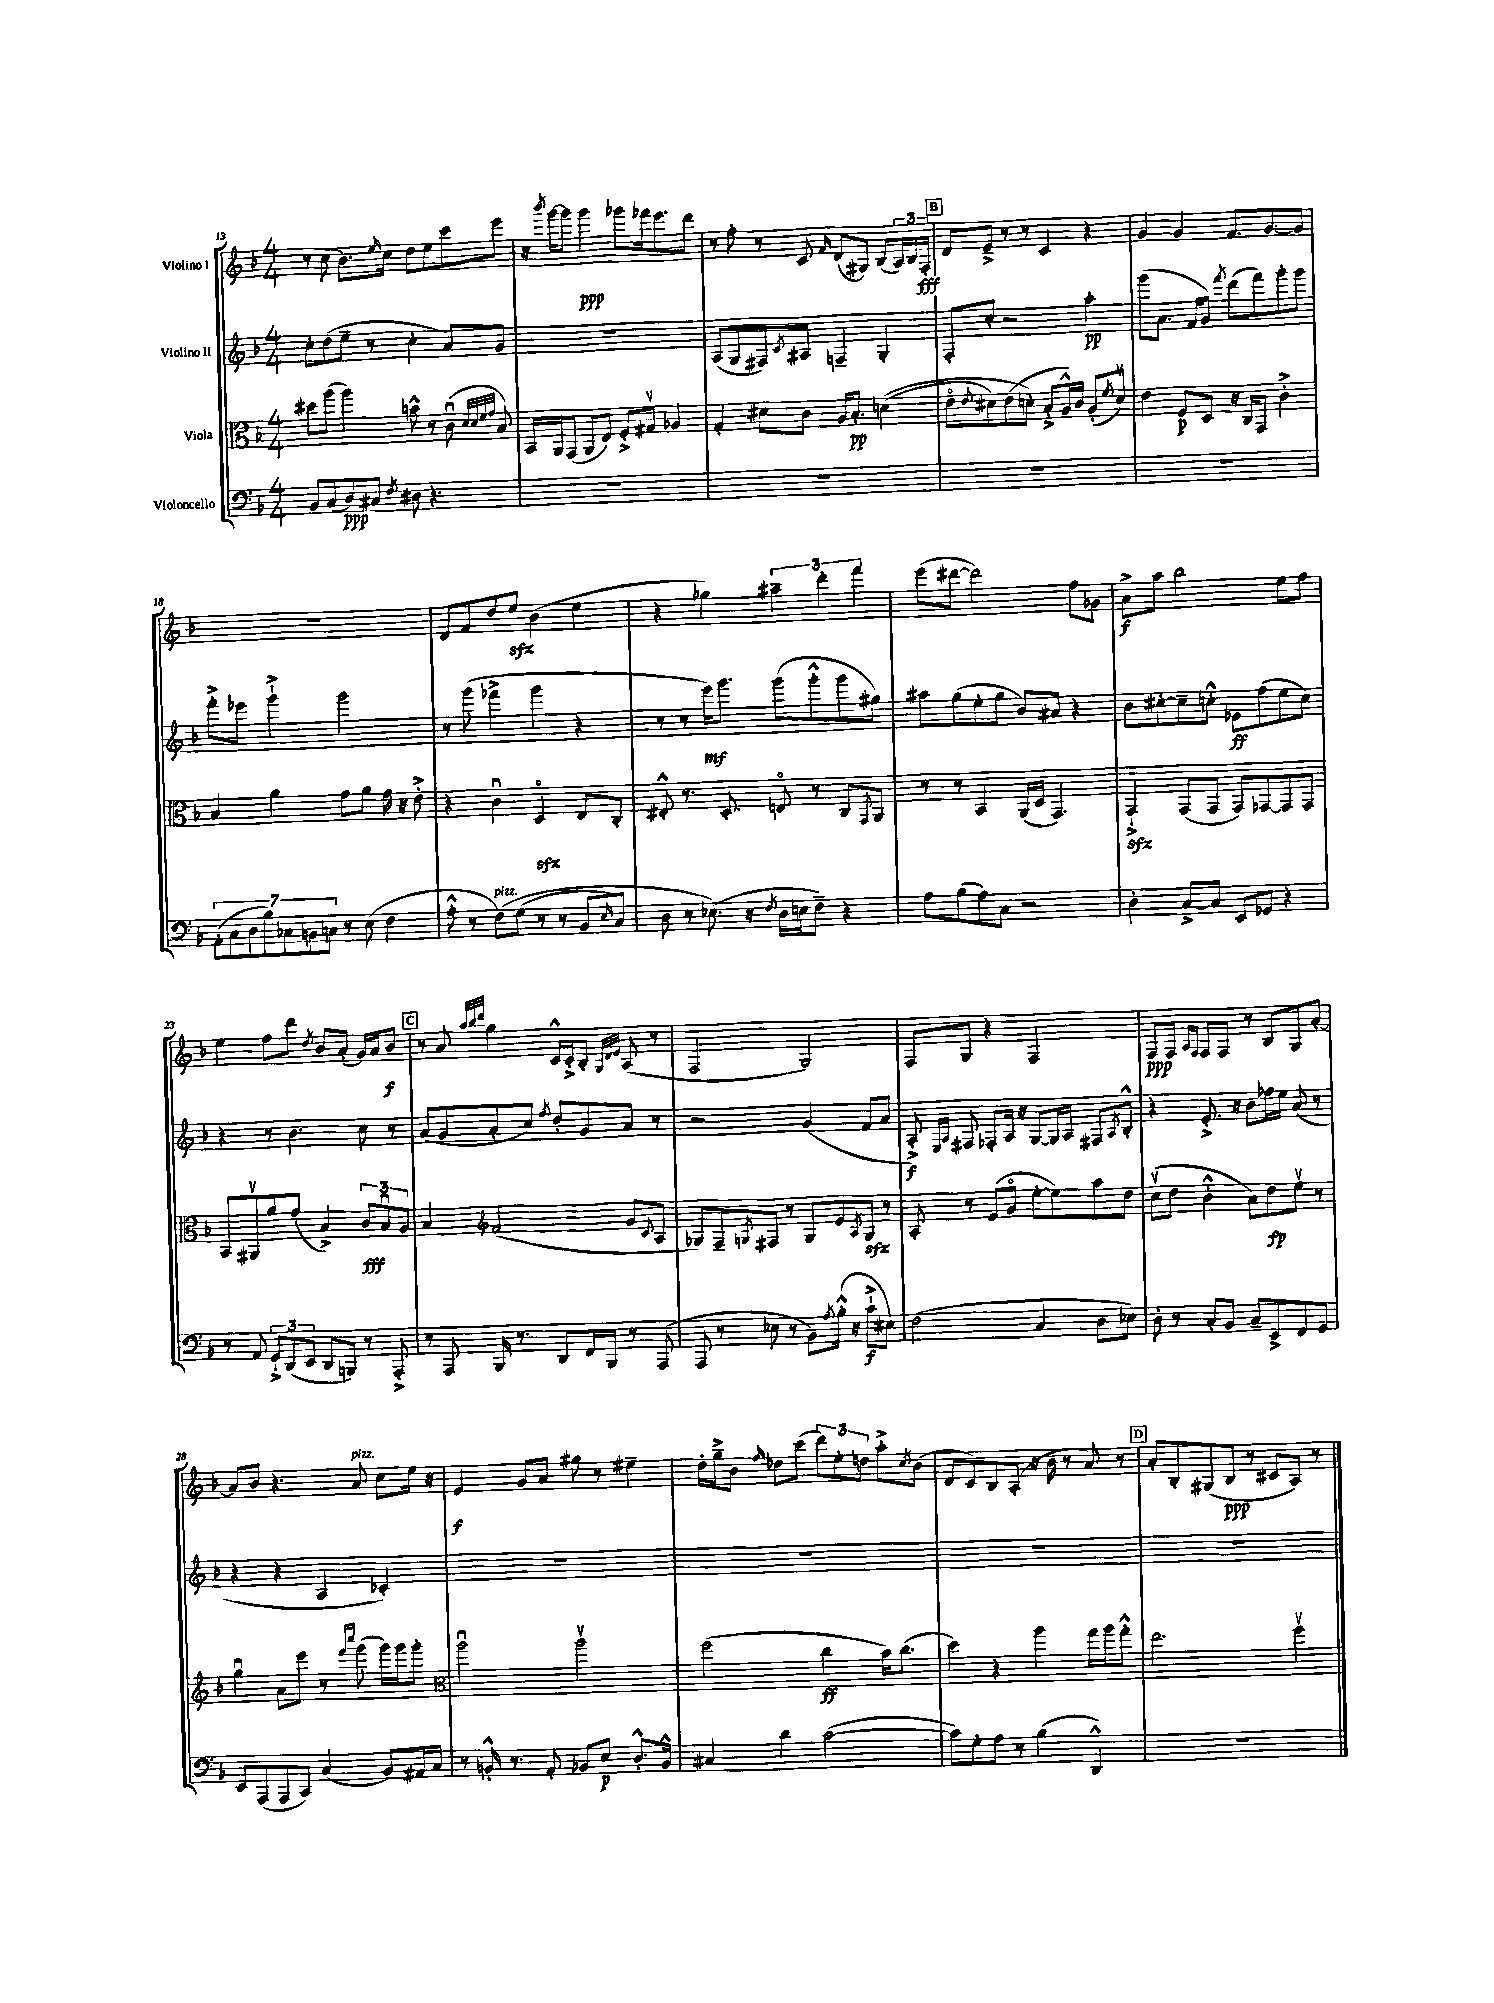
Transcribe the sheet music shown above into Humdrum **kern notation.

**kern	**dynam	**kern	**dynam	**kern	**dynam	**kern	**dynam
*part4	*part4	*part3	*part3	*part2	*part2	*part1	*part1
*staff4	*staff4	*staff3	*staff3	*staff2	*staff2	*staff1	*staff1
*I"Violoncello	*	*I"Viola	*	*I"Violino II	*	*I"Violino I	*
*clefF4	*	*clefC3	*	*clefG2	*	*clefG2	*
*k[b-]	*	*k[b-]	*	*k[b-]	*	*k[b-]	*
*M4/4	*	*M4/4	*	*M4/4	*	*M4/4	*
=13	=13	=13	=13	=13	=13	=13	=13
8BB-/L	.	8dd#X\L	.	8cc'\L	.	8r	.
(8C/	.	(8aa\J	.	(8dd\	.	(8cc\	.
8D/)	ppp	4aa\)	.	8ee~\J	.	8.b-\L)	.
8C#X/J	.	.	.	8r	.	.	.
.	.	.	.	.	.	16qqee/	.
.	.	.	.	.	.	16cc\Jk	.
8qF/	.	.	.	.	.	.	.
8D#X\	.	8bn^^\	.	4cc'\	.	8dd\L	.
4.r	.	8r	.	.	.	8ee\	.
.	.	(8cu\	.	8a/L)	.	8ccc\	.
.	.	32qqd/LLL	.	.	.	.	.
.	.	32qqd/	.	.	.	.	.
.	.	32qqf/	.	.	.	.	.
.	.	32qqg/JJJ	.	.	.	.	.
.	.	8B-/)	.	8g/J	.	8eee\J	.
=14	=14	=14	=14	=14	=14	=14	=14
1r	.	16BB-/LL	.	1r	.	16r	.
.	.	.	.	.	.	8qbbb-/	.
.	.	16AA/J	.	.	.	[16ggg\KL	.
.	.	(8GG/J	.	.	.	8ggg\J]	.
.	.	8AA/L	.	.	.	4ggg\	ppp
.	.	8E/J)	.	.	.	.	.
.	.	8F'^/L	.	.	.	8ggg-X\L	.
.	.	8G#Xv/J	.	.	.	16fff-X\k	.
.	.	.	.	.	.	8.eee\	.
.	.	4A-X/	.	.	.	.	.
.	.	.	.	.	.	8ddd\J	.
=15	=15	=15	=15	=15	=15	=15	=15
1r	.	4G'/	.	(8A/L	.	8r	.
.	.	.	.	8G/	.	8ff'\	.
.	.	8d#X\L	.	8F#X/)	.	8r	.
.	.	.	.	8qc/	.	.	.
.	.	8c\J	.	8A#X/J	.	8c/	.
.	.	.	.	.	.	16qqf/	.
.	.	16A/KL	.	4Fn~/	.	(8d/L	.
.	.	8.B-'/J	pp	.	.	.	.
.	.	.	.	.	.	8G#X/J)	.
.	.	((4dn\	.	4G'/	.	(8B-/L	.
.	.	.	.	.	.	24A/L)	.
.	.	.	.	.	.	24B-/	.
.	.	.	.	.	.	24F'/JJ	fff
!!LO:REH:place=s1:t=B
=16	=16	=16	=16	=16	=16	=16	=16
1r	.	8e\L	.	8F'/L	.	8d/L	.
.	.	8qqe/	.	.	.	.	.
.	.	8d#X\)	.	8cc'/J	.	8e~^/J	.
.	.	(8e\	.	2r	.	8r	.
.	.	8dn'\J)	.	.	.	8r	.
.	.	8B-'^/L	.	.	.	4c/	.
.	.	16A^^/L)	.	.	.	.	.
.	.	16c/JJ	.	.	.	.	.
.	.	(8A'/L	.	4aa'\	pp	4r	.
.	.	8qf/	.	.	.	.	.
.	.	8dv/J)	.	.	.	.	.
=17	=17	=17	=17	=17	=17	=17	=17
1r	.	4e\	.	(8ggg\L	.	4g/	.
.	.	.	.	8.a\J	.	.	.
.	.	8F/L	p	.	.	4g/	.
.	.	.	.	16f/KL	.	.	.
.	.	8D/J	.	8g/J)	.	.	.
.	.	.	.	8qfff/	.	.	.
.	.	16r	.	(8ddd\L	.	8.f/L	.
.	.	16C/KL	.	.	.	.	.
.	.	8GG/J	.	8fff\)	.	.	.
.	.	.	.	.	.	[8.g/	.
.	.	4c'^\	.	8ggg'\	.	.	.
.	.	.	.	8ggg\J	.	8g/J]	.
!!LO:LB:g=z
=18	=18	=18	=18	=18	=18	=18	=18
(14AA'\L	.	4B-/	.	8fff'^\L	.	1r	.
14C\	.	.	.	.	.	.	.
.	.	.	.	8eee-X\J	.	.	.
14D\	.	.	.	.	.	.	.
14B-\)	.	.	.	.	.	.	.
.	.	4a\	.	4ggg`^\	.	.	.
14C-X\	.	.	.	.	.	.	.
14BBn\	.	.	.	.	.	.	.
14Cn\J	.	.	.	.	.	.	.
8r	.	8g\L	.	2ggg\	.	.	.
(8E\	.	8a\J	.	.	.	.	.
4F\	.	16g\	.	.	.	.	.
.	.	16r	.	.	.	.	.
.	.	8e'^\	.	.	.	.	.
=19	=19	=19	=19	=19	=19	=19	=19
8A'^^\	.	4r	.	8r	.	8d/L	.
8r	.	.	.	(8ggg\	.	8f/	.
!LO:TX:a:i:t=pizz.	!	!	!	!	!	!	!
(8F\L)	.	4cu\	.	4fff-X^\	.	8dd/	.
(8G\J	.	.	.	.	.	8eezz/J	.
8r	.	4Dzz/	.	4ggg\	.	(4b-\	.
8r	.	.	.	.	.	.	.
8BB-/L	.	8E/L	.	4r	.	4ee\	.
16qqE/	.	.	.	.	.	.	.
8C/J)	.	8C'/J	.	.	.	.	.
=20	=20	=20	=20	=20	=20	=20	=20
8D\	.	8E#X'^^/	.	8r	.	4r	.
8r	.	8.r	.	8r	.	.	.
(8.E-X\)	.	.	.	16eee\KL)	mf	4gg-X\)	.
.	.	8.D'/	.	8.ggg\J	.	.	.
16r	.	.	.	.	.	.	.
8qF/	.	.	.	.	.	.	.
16D\LL	.	8En/	.	(8ggg\L	.	6aa#X~\	.
16En\J	.	.	.	.	.	.	.
8F~\J)	.	8r	.	8ggg'^^\	.	.	.
.	.	.	.	.	.	6ddd'\	.
4r	.	8C/L	.	8ggg\	.	.	.
.	.	.	.	.	.	6fff\	.
.	.	8qqGG/	.	.	.	.	.
.	.	8AA/J	.	8gg#X\J)	.	.	.
=21	=21	=21	=21	=21	=21	=21	=21
8A\L	.	8r	.	8aa#X\L	.	(8eee\L	.
(8B-\	.	8r	.	(8gg\	.	[8ddd#X\J	.
8A\)	.	4BB-/	.	8ee'\	.	2ddd#\])	.
8C\J	.	.	.	8gg\J	.	.	.
2r	.	(16AA/LL	.	8b-/L)	.	.	.
.	.	16D/JJ	.	.	.	.	.
.	.	4.GG/)	.	8a#X/J	.	.	.
.	.	.	.	4r	.	8ff\L	.
.	.	.	.	.	.	8g-X\J	.
=22	=22	=22	=22	=22	=22	=22	=22
4D'\	.	4GGzz`^/	.	8b-\L	.	8a^\L	f
.	.	.	.	[8cc#X'\	.	8aa\J	.
[8C^/L	.	(8GG/L	.	8cc#~\]	.	2bb-\	.
8C/J]	.	8GG/J	.	8ccn'^^\J	.	.	.
8EE/L	.	8GG/L)	.	8e-X\L	ff	.	.
8GG-X/J	.	[8GG-X/	.	(8ff\	.	.	.
4r	.	8GG-/]	.	8ee\	.	8ee\L	.
.	.	8GG-/J	.	8cc\J)	.	8ff\J	.
!!LO:LB:g=z
=23	=23	=23	=23	=23	=23	=23	=23
8r	.	8BB-/L	.	4r	.	4ee\	.
8AA/	.	8AA#Xv/	.	.	.	.	.
12GG`^/L	.	8a/	.	8r	.	8ff\L	.
(12DD/	.	.	.	.	.	.	.
.	.	(8g/J	.	4.b-\	.	8ddd\J	.
12EE/J	.	.	.	.	.	.	.
.	.	.	.	.	.	8qdd/	.
8DD/L	.	4B-^/)	.	.	.	8b-/L	.
8BBBn/J)	.	.	.	.	.	(8a'/J	.
8r	.	12c/L	fff	8cc\	.	16g/LL)	.
.	.	.	.	.	.	16a/J	.
.	.	12B-u/	.	.	.	.	.
8AAA'^/	.	.	.	8r	.	8b-/J	f
.	.	12A/J	.	.	.	.	.
!!LO:REH:place=s1:t=C
=24	=24	=24	=24	=24	=24	=24	=24
8r	.	4B-/	.	(8a/L	.	8r	.
8AAA/	.	.	.	8g/	.	8a/	.
*	*	*clefG2	*	*	*	*	*
.	.	.	.	.	.	32qqaa/LLL	.
.	.	.	.	.	.	32qqbb-/	.
.	.	.	.	.	.	32qqddd/JJJ	.
16BBB-/	.	(2f/	.	8a'/	.	4gg\	.
8.r	.	.	.	.	.	.	.
.	.	.	.	8cc/J)	.	.	.
.	.	.	.	8qff/	.	.	.
8DD/L	.	.	.	8dd'/L	.	16c^^/LL	.
.	.	.	.	.	.	16c'^/J	.
16FF/L	.	.	.	8g/	.	8B-'/J	.
16BBB-/JJ	.	.	.	.	.	.	.
.	.	.	.	.	.	32qqG/LLL	.
.	.	.	.	.	.	32qqd/	.
.	.	.	.	.	.	32qqe/JJJ	.
8r	.	8g/L	.	8a/J	.	(8A/	.
.	.	8qqc/	.	.	.	.	.
(8AAA/	.	8A/J	.	8r	.	8r	.
=25	=25	=25	=25	=25	=25	=25	=25
8AAA/	.	8G-X/L)	.	2r	.	2F/	.
8r	.	8F~/	.	.	.	.	.
.	.	8qGn/	.	.	.	.	.
8E-X\	.	8F#X/J	.	.	.	.	.
8r	.	8r	.	.	.	.	.
8BB-\L)	.	8G/L	.	(4g/	.	2G/)	.
8qA/	.	.	.	.	.	.	.
(16B-'^^\Jk	.	8e/	.	.	.	.	.
16r	.	.	.	.	.	.	.
.	.	8qA/	.	.	.	.	.
8c`^\L	f	8Gzz/J	.	8f/L	.	.	.
8E#X\J)	.	8r	.	8a/J	.	.	.
=26	=26	=26	=26	=26	=26	=26	=26
(2F\	.	8A'/	.	8A'^/)	f	8F/L	.
.	.	.	.	16qqE/LL	.	.	.
.	.	.	.	16qqA/JJ	.	.	.
.	.	8r	.	8F#X/	.	8G/J	.
.	.	(8e/L	.	8F-X'/L	.	4r	.
.	.	8g/J	.	16A/Jk	.	.	.
.	.	.	.	16r	.	.	.
4C/	.	[8ee'\L	.	[8G/L	.	2F/	.
.	.	8ee\])	.	16G/L]	.	.	.
.	.	.	.	16A/JJ	.	.	.
8D\L	.	8aa\	.	8F#X/L	.	.	.
.	.	.	.	8qA/	.	.	.
8E-X\J)	.	8dd\J	.	8B-'^^/J	.	.	.
=27	=27	=27	=27	=27	=27	=27	=27
8D'\	.	(8ccv\L	.	4r	.	8F/L	ppp
8r	.	8dd\J	.	.	.	8F/J	.
.	.	.	.	.	.	16qqA/LL	.
.	.	.	.	.	.	16qqF/JJ	.
8C'/L	.	4b-'^^\	.	8.e'^/	.	8F/L	.
8BB-/J	.	.	.	.	.	8F/J	.
.	.	.	.	16r	.	.	.
8C~/L	.	8a\L)	.	8b-\L	.	8r	.
8EE^/	.	8dd\	fp	16ff-X\L	.	8B-/L	.
.	.	.	.	16ee\JJ	.	.	.
8FF/	.	8eev\J	.	(8a/	.	8G/	.
8GG/J	.	8r	.	8r	.	[8a'/J	.
!!LO:LB:g=z
=28	=28	=28	=28	=28	=28	=28	=28
8EE/L	.	4ggu\	.	4r	.	8a/L]	.
(8AAA/	.	.	.	.	.	8b-/J	.
8AAA/	.	8a\L	.	4r	.	4.r	.
8CC/J)	.	8eee\J	.	.	.	.	.
(4C/	.	8r	.	4A/	.	.	.
.	.	16qqfff/LL	.	.	.	.	.
.	.	16qqcccc/JJ	.	.	.	.	.
!	!	!	!	!	!	!LO:TX:a:i:t=pizz.	!
.	.	(8ggg\	.	.	.	8a/	.
8BB-/L)	.	16ggg\LL)	.	4c-X'/)	.	8cc\L	.
.	.	16ggg\J	.	.	.	.	.
16AA#X/L	.	8ggg'\J	.	.	.	16ee\Jk	.
16C/JJ	.	.	.	.	.	16r	.
=29	=29	=29	=29	=29	=29	=29	=29
*	*	*clefC3	*	*	*	*	*
8r	.	2aau\	.	1r	.	4e/	f
16BBn'^^/	.	.	.	.	.	.	.
8.r	.	.	.	.	.	.	.
.	.	.	.	.	.	8g/L	.
8AA'/	.	.	.	.	.	8a/J	.
8BB-X/L	.	2aav\	.	.	.	8gg#X\	.
8E/J	p	.	.	.	.	8r	.
8.D'^^/L	.	.	.	.	.	4ee#X~\	.
16BB-^^/Jk	.	.	.	.	.	.	.
=30	=30	=30	=30	=30	=30	=30	=30
4C#X/	.	(2ff\	.	1r	.	16dd'\LL	.
.	.	.	.	.	.	16gg~^\J	.
.	.	.	.	.	.	8b-\J	.
.	.	.	.	.	.	16qqff/	.
4d\	.	.	.	.	.	8dd-X\L	.
.	.	.	.	.	.	(8ccc\J	.
([2c\	.	4cc\	ff	.	.	12ddd\L)	.
.	.	.	.	.	.	12ee'\	.
.	.	.	.	.	.	12ddn\J	.
.	.	16b-\KL)	.	.	.	8aa'^\L	.
.	.	(8.cc\J	.	.	.	.	.
.	.	.	.	.	.	8qcc/	.
.	.	.	.	.	.	(8b-\J	.
=31	=31	=31	=31	=31	=31	=31	=31
8c\L])	.	4dd\)	.	1r	.	8d/L	.
8G'\	.	.	.	.	.	8c/)	.
8A\J	.	4r	.	.	.	8B-/	.
8r	.	.	.	.	.	(8A'/J	.
(4B-\	.	4aa\	.	.	.	16r	.
.	.	.	.	.	.	16b-\	.
.	.	.	.	.	.	8r	.
4DD^^/)	.	16gg\LL	.	.	.	8a/)	.
.	.	16aa\J	.	.	.	.	.
.	.	8gg'^^\J	.	.	.	8r	.
!!LO:REH:place=s1:t=D
=32	=32	=32	=32	=32	=32	=32	=32
1r	.	2.ee\	.	1r	.	8a'/L	.
.	.	.	.	.	.	8B-'/	.
.	.	.	.	.	.	(8G#X/	.
.	.	.	.	.	.	8B-/J	ppp
.	.	.	.	.	.	8r	.
.	.	.	.	.	.	8c#X/L	.
.	.	4ffv\	.	.	.	8A/J)	.
.	.	.	.	.	.	8r	.
==	==	==	==	==	==	==	==
*-	*-	*-	*-	*-	*-	*-	*-
